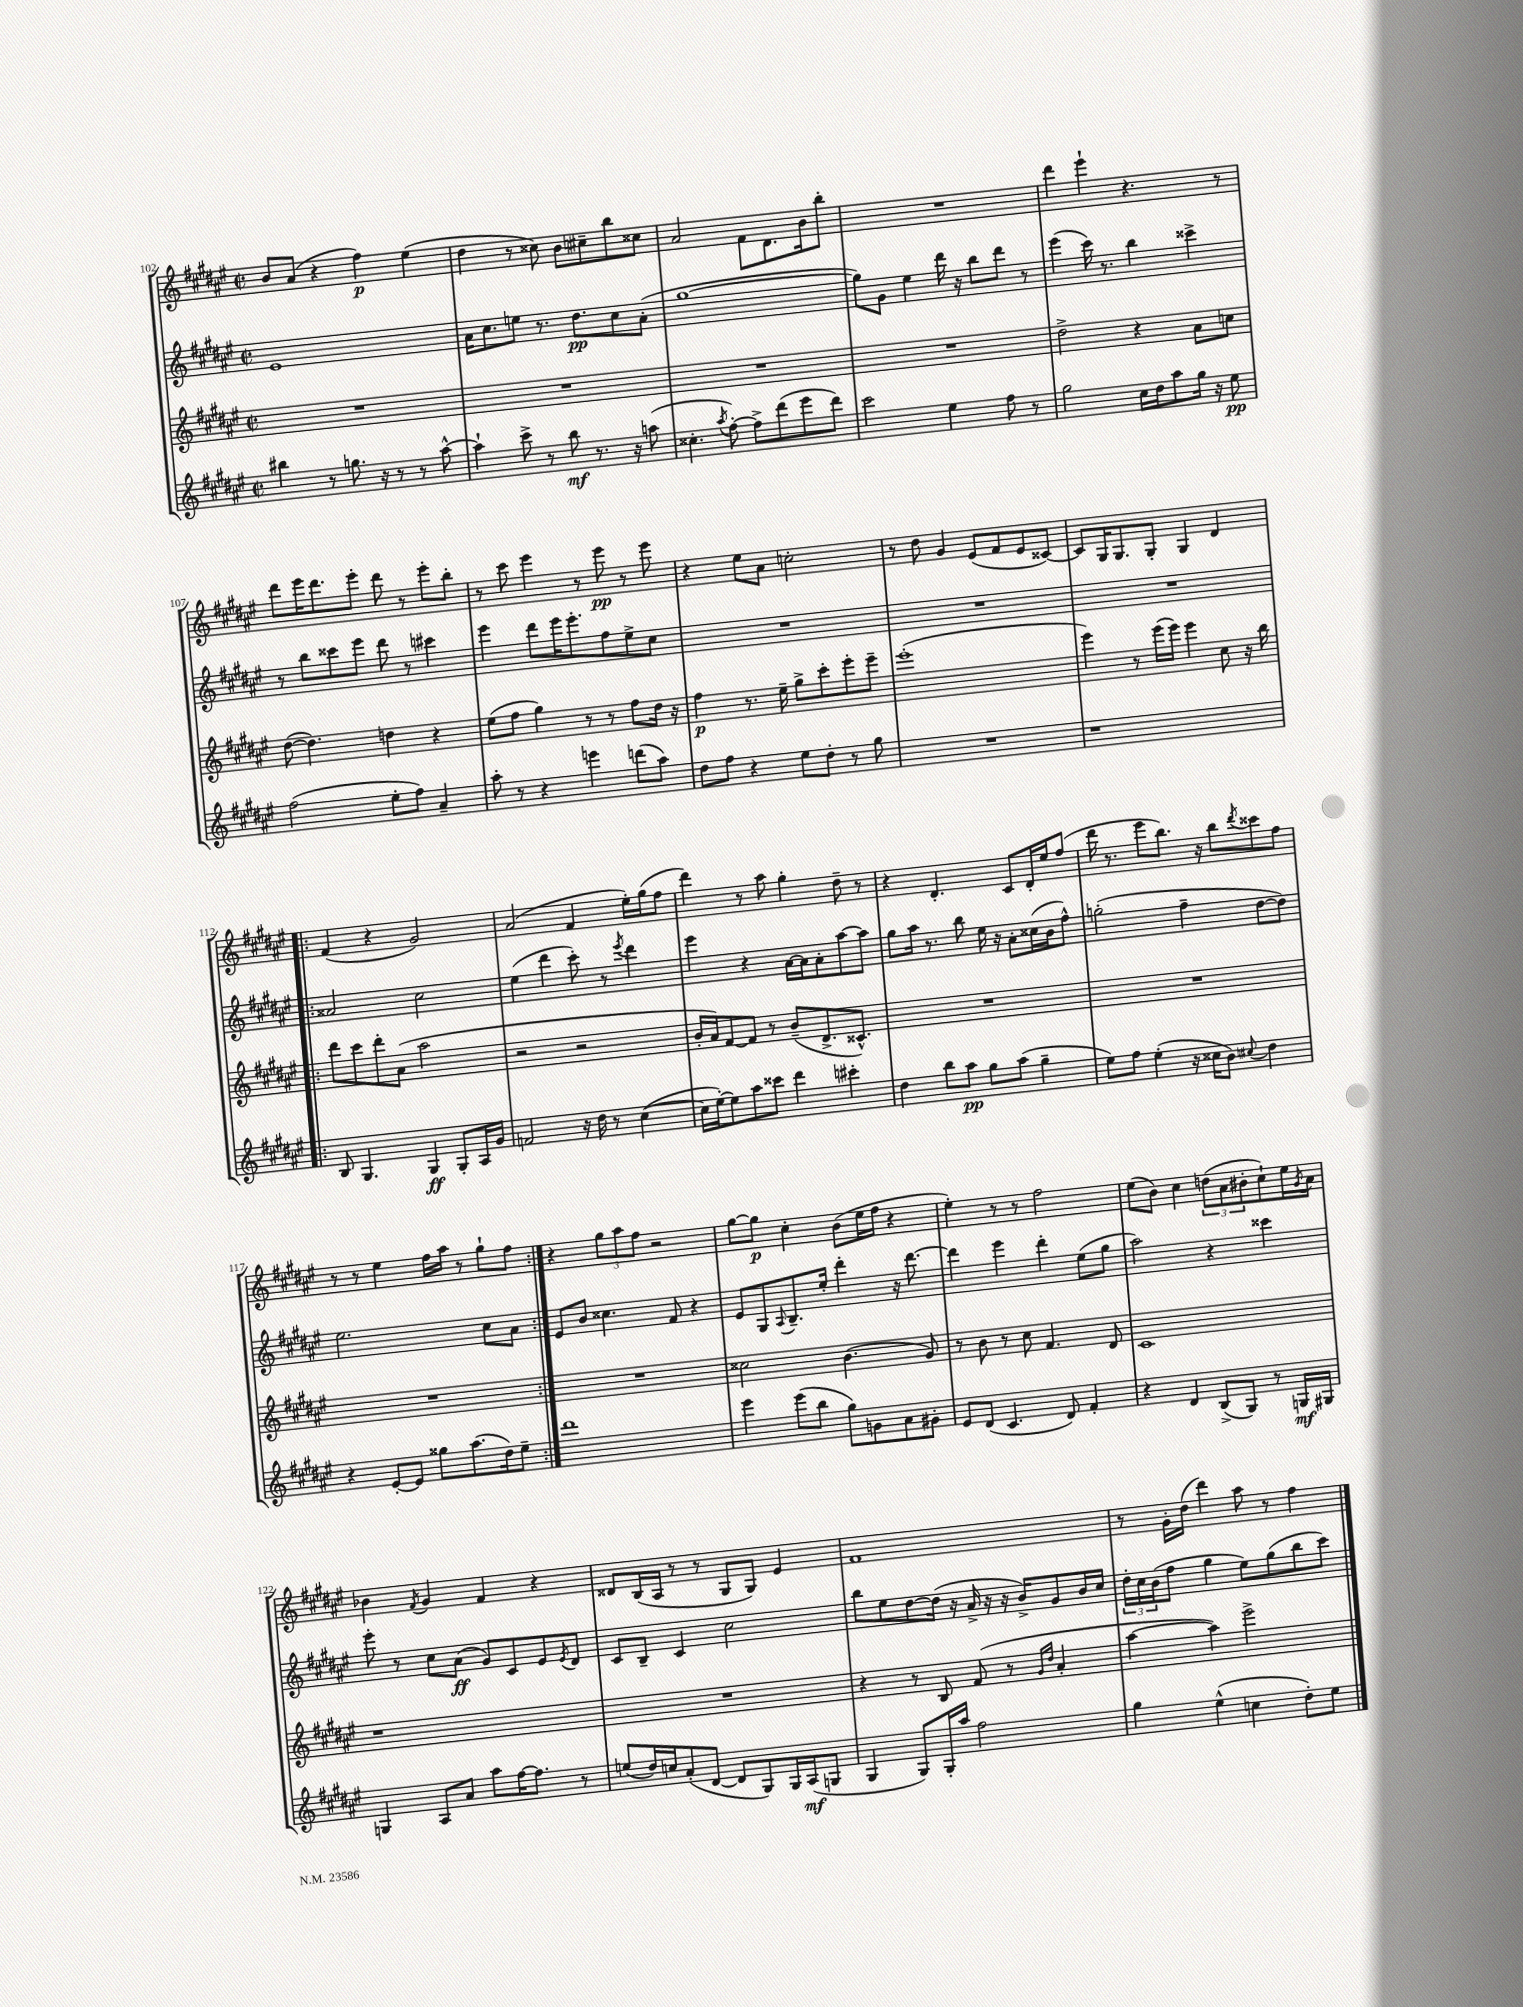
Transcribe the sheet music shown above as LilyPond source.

<<
\new StaffGroup <<
\new Staff = "s0" {
    \clef treble \key fis \major \defaultTimeSignature \time 2/2
    b'8 ais'8( r4 fis''4\p) eis''4( |
    dis''4 r8 cisis''8) b'8 cis''8-- b''8 cisis''8 |
    ais'2 fis'8 dis'8. b'16 b''8-. |
    R1 |
    dis'''4 eis'''4-! r4. r8 |
    dis'''8 eis'''16 dis'''8. eis'''8-. dis'''8 r8 eis'''8-. b''8-. |
    r8 cis'''8 eis'''4 r8 eis'''8\pp r8 eis'''8 |
    r4 eis''8 ais'8 c''2-. |
    r8 dis''8 gis'4 eis'8( fis'8 eis'8 cisis'8~) |
    cisis'8 gis16 gis8. gis8-. gis4 dis'4 |
    \repeat volta 2 { fis'4( r4 gis'2) |
    ais'2( fis'4 eis''16-.) gis''16( fis''8 |
    dis'''4) r8 ais''8 gis''4-. dis''8-- r8 |
    r4 dis'4.-. cis'8 dis'16-. eis''16 fis''8( |
    dis'''16 r8. eis'''8 b''8.) r16 b''8 \acciaccatura { dis'''8 } cisis'''8 fis''8 |
    r8 r8 eis''4 fis''16 ais''16 r8 gis''8-! fis''8 | }
    r4 \tuplet 3/2 { gis''8 ais''8 fis''8 } r2 |
    gis''8~ gis''8\p cis''4-. b'8( eis''16 fis''16 r4 |
    eis''4-.) r8 r8 fis''2 |
    eis''8( b'8) cis''4 \tuplet 3/2 { d''8( ais'8 bis'8-. } cis''8-!) eis''16 \acciaccatura { gis'8 } ais'16 |
    bes'4 \acciaccatura { fis'8 } gis'4 fis'4 r4 |
    disis'8 b16( ais16 r8 r8 gis8 gis8) eis'4 |
    fis'1 |
    r8 gis'16-. dis''16( dis'''4) ais''8 r8 fis''4 \bar "|." |
}
\new Staff = "s1" {
    \clef treble \key fis \major \defaultTimeSignature \time 2/2
    eis'1 |
    ais'16 cis''8. e''8 r8. dis''8.\pp cis''8 ais'8-.( |
    gis''1~ |
    gis''8) gis'8 eis''4 dis'''16 r16 b''8 dis'''8 r8 |
    eis'''4( cis'''16) r8. b''4 cisis'''4-> |
    r8 b''8 cisis'''8 eis'''8 dis'''8 r8 cis'''4 |
    eis'''4 dis'''8 eis'''16 eis'''8.-. fis''8 eis''8-> cis''8 |
    R1 |
    R1 |
    R1 |
    \repeat volta 2 { aisis'2 cis''2 |
    eis''4( dis'''4 cis'''8-.) r8 \acciaccatura { eis'''8 } dis'''4 |
    eis'''4 r4 ais'16~ ais'16 ais'8-. ais''8~ ais''8 |
    gis''8 ais''16 r8. b''8 eis''16 r16 ais'8-. cisis''16( b'16 fis''8-^) |
    g''2-.( fis''4-- dis''8~ dis''8) |
    eis''2. cis''8 ais'8 | }
    eis'8 b'8 cisis''4. fis'8 r4 |
    eis'8 gis8 \appoggiatura { ais8 } b8.-- eis''16-. dis'''4-. r16 dis'''8.~ |
    dis'''4 eis'''4 dis'''4-. eis''8( gis''8 |
    ais''2) r4 cisis'''4 |
    eis'''8-. r8 cis''8 ais'8\ff( gis'8) cis'8 eis'8 \acciaccatura { eis'8 } dis'8 |
    cis'8 b8-- cis'4 cis''2 |
    b''8 eis''8 dis''8~ dis''16( r16 ais'16-> r16 r16 b'16->) gis'8 b'16 cis''16 |
    \tuplet 3/2 { dis''16-. cis''16 b'16( } fis''8 gis''4 eis''8) gis''8( b''8 cis'''8) \bar "|." |
}
\new Staff = "s2" {
    \clef treble \key fis \major \defaultTimeSignature \time 2/2
    R1 |
    R1 |
    R1 |
    R1 |
    dis''2-> r4 ais'8 c''8 |
    dis''8~( dis''4.) d''4 r4 |
    eis''8( fis''8 gis''4) r8 r8 fis''8 dis''16 r16 |
    fis''4\p r8. eis''16-- gis''8-> cis'''8-. eis'''8-. eis'''8-- |
    eis'''1-.( |
    eis'''4) r8 eis'''16( eis'''16) eis'''4 cis''8 r16 b''16 |
    \repeat volta 2 { dis'''8 cis'''8 dis'''8-. ais'8( ais''2 |
    r2 r2 |
    b'16-. ais'16) fis'8~ fis'8 r8 b'8--( dis'8.-> cisis'8.-^) |
    R1 |
    R1 |
    R1 | }
    R1 |
    cisis''2 b'4.( gis'8) |
    r8 b'8 r8 cis''8 fis'4. dis'8 |
    cis'1 |
    r1 |
    R1 |
    r4 r8 b8 fis'8( r8 \grace { gis'16 dis''16 } ais'4-. |
    ais''4~ ais''4) eis'''2-> \bar "|." |
}
\new Staff = "s3" {
    \clef treble \key fis \major \defaultTimeSignature \time 2/2
    bis''4 r8 g''8. r16 r8 r8 ais''8~-^ |
    ais''4-! cis'''8-> r8 b''8\mf r8. r16 a''8( |
    cisis''4.-. \acciaccatura { ais''8 } fis''8~-.) fis''8-> dis'''8( eis'''8 dis'''8) |
    cis'''2 eis''4 fis''8 r8 |
    gis''2 cis''16 dis''16 ais''8 gis''16 r16 eis''8\pp |
    fis''2( eis''8-. fis''8) ais'4-- |
    ais''8-. r8 r4 e'''4 d'''8( ais''8) |
    dis''8 fis''8 r4 eis''8 dis''8-. r8 gis''8 |
    R1 |
    r1 |
    \repeat volta 2 { b8 gis4. gis4\ff gis8-. ais16 gis'16 |
    f'2 r16 dis''16 r8 cis''4~( |
    cis''16 eis''16~-.) eis''8 ais''8 cisis'''8 dis'''4 cis'''4-. |
    dis''4 b''8 ais''8\pp gis''8 ais''8( gis''4-- |
    eis''8) fis''8 eis''4-.( r16 cisis''16 b'8) \appoggiatura { cis''8 } dis''4 |
    r4 eis'8~-. eis'8 gisis''8 ais''8.( dis''16) eis''8-- | }
    dis'''1 |
    eis'''4 eis'''8( b''8 gis''8) g'8 ais'8 gis'8-. |
    eis'8 dis'8( cis'4. dis'8) fis'4-. |
    r4 dis'4 b8->( gis8) r8 g16\mf gis16 |
    g4 ais8 ais'8 ais''8 fis''16~ fis''8. r8 |
    e''8( dis''16) c''16 ais'8-.( dis'8~ dis'8 gis8) gis16 ais16\mf( g8 |
    gis4 gis8) gis16-. ais''16 fis''2 |
    gis''4 eis''4-^( c''4 dis''8-.) eis''8 \bar "|." |
}
>>
>>
\layout { \context { \Score currentBarNumber = #102 } }
